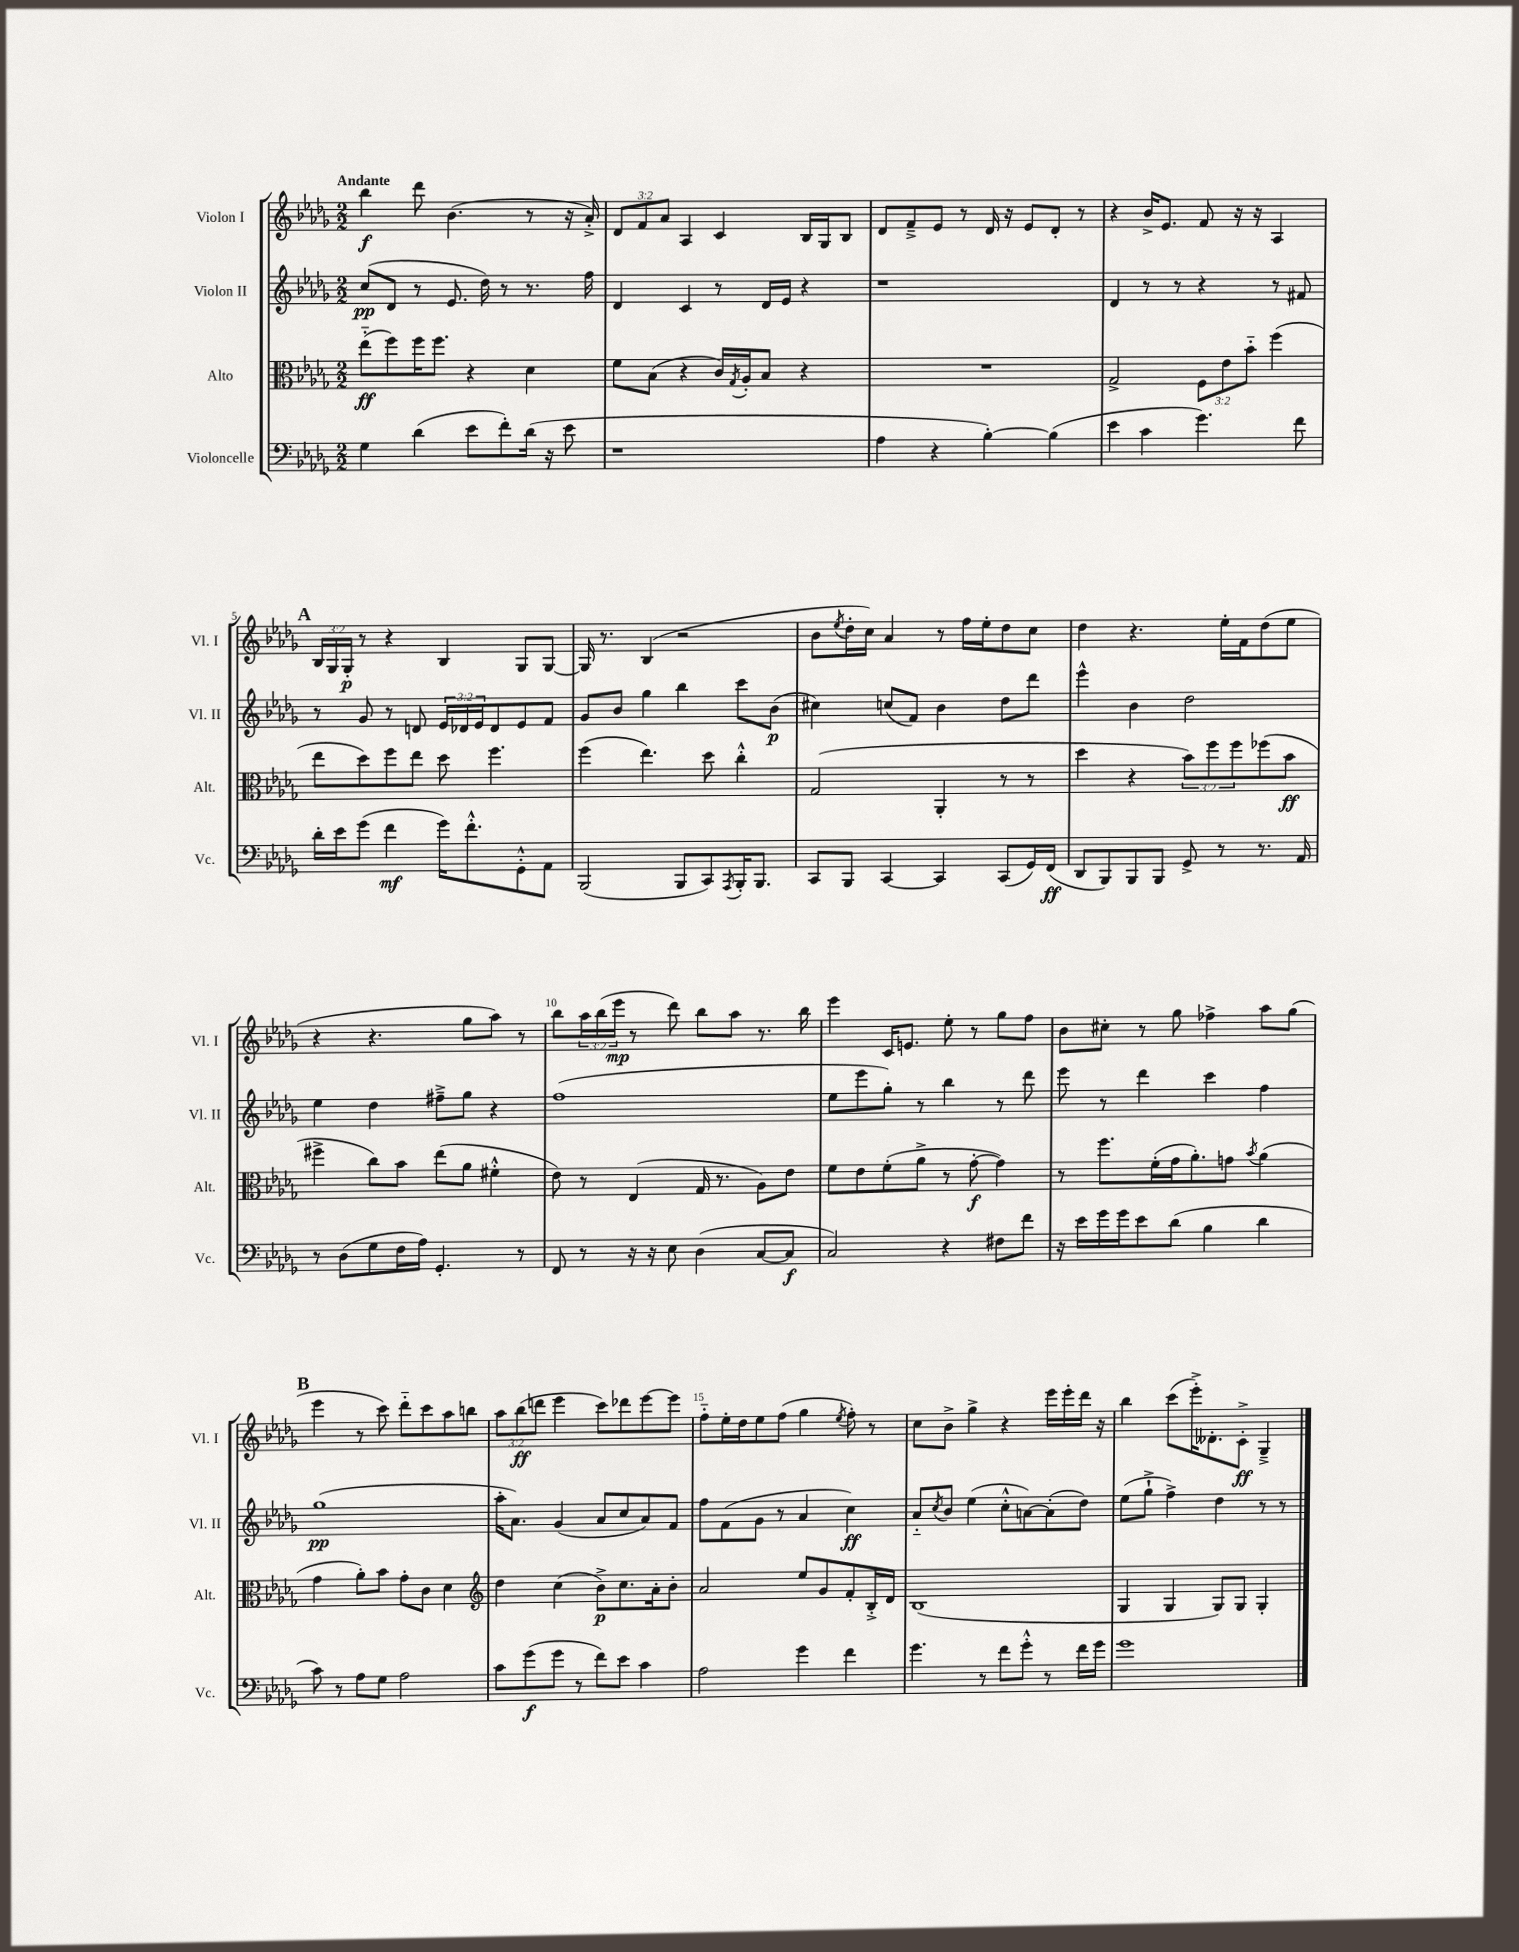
<<
\new StaffGroup <<
\new Staff = "s0" \with { instrumentName = "Violon I" shortInstrumentName = "Vl. I" } {
    \clef treble \key des \major \numericTimeSignature \time 2/2 \override Staff.TupletNumber.text = #tuplet-number::calc-fraction-text \tempo "Andante"
    bes''4\f des'''8 bes'4.( r8 r16 aes'16-.->) |
    \tuplet 3/2 { des'8 f'8 aes'8 } aes4 c'4 bes16 ges16 bes8 |
    des'8 f'8---> ees'8 r8 des'16 r16 ees'8 des'8-. r8 |
    r4 bes'16-> ees'8. f'8 r16 r16 aes4 |
    \mark \markup { \bold "A" } \tuplet 3/2 { bes16 ges16 ges16-.\p } r8 r4 bes4 ges8 ges8~ |
    ges16 r8. bes4( r2 |
    bes'8 \acciaccatura { ees''8 } des''16-. c''16) aes'4 r8 f''16 ees''16-. des''8 c''8 |
    des''4 r4. ees''16-. f'16 des''8( ees''8 |
    r4 r4. ges''8 aes''8) r8 |
    bes''8 \tuplet 3/2 { aes''16 bes''16( ees'''16\mp } r8 des'''8) bes''8 aes''8 r8. bes''16 |
    ees'''4 c'16 e'8. ees''8-. r8 ges''8 f''8 |
    bes'8 cis''8-. r8 ges''8 fes''4-> aes''8 ges''8( |
    \mark \markup { \bold "B" } ees'''4 r8 c'''8) des'''8-_ c'''8 aes''8 b''8 |
    \tuplet 3/2 { aes''8 bes''8\ff( d'''8 } ees'''4 c'''8) des'''8 ees'''8~ ees'''8 |
    f''8-_ ees''16-. des''16 ees''8 f''8( ges''4 \acciaccatura { ees''8 } f''8-.) r8 |
    c''8 bes'8-> ges''4-> r4 ees'''16 ees'''16-. des'''16 r16 |
    bes''4 c'''8( ees'''16-.->) deses'8.-. c'8-.->\ff ges4---> \bar "|." |
}
\new Staff = "s1" \with { instrumentName = "Violon II" shortInstrumentName = "Vl. II" } {
    \clef treble \key des \major \numericTimeSignature \time 2/2 \override Staff.TupletNumber.text = #tuplet-number::calc-fraction-text
    c''8\pp( des'8 r8 ees'8. des''16) r8 r8. f''16 |
    des'4 c'4 r8 des'16 ees'16 r4 |
    r1 |
    des'4 r8 r8 r4 r8 fis'8 |
    \mark \markup { \bold "A" } r8 ges'8 r8 d'8 \tuplet 3/2 { ees'16 des'16 ees'16 } des'8 ees'8 f'8 |
    ges'8 bes'8 ges''4 bes''4 c'''8 bes'8\p( |
    cis''4) c''8( f'8) bes'4 des''8 des'''8 |
    ees'''4-^ bes'4 des''2 |
    ees''4 des''4 fis''8---> ges''8 r4 |
    f''1( |
    ees''8 ees'''8 ges''8-.) r8 bes''4 r8 des'''8 |
    ees'''8 r8 des'''4 c'''4 f''4 |
    \mark \markup { \bold "B" } ges''1\pp( |
    aes''16-. aes'8.) ges'4( aes'8 c''8 aes'8) f'8 |
    f''8 f'8( ges'8 r8 aes'4 c''4\ff) |
    aes'8-_ \acciaccatura { c''8 } bes'8 ees''4( c''8-.-^ a'8~) a'8-.( des''8) |
    ees''8( ges''8-!-> f''4->) des''4 r8 r8 \bar "|." |
}
\new Staff = "s2" \with { instrumentName = "Alto" shortInstrumentName = "Alt." } {
    \clef alto \key des \major \numericTimeSignature \time 2/2 \override Staff.TupletNumber.text = #tuplet-number::calc-fraction-text
    ees''8-_\ff( f''8) f''16 f''8. r4 des'4 |
    f'8 bes8( r4 c'16) \acciaccatura { ges8 } aes16-. bes8 r4 |
    R1 |
    ges2-> \tuplet 3/2 { f8 ees'8 bes'8-_ } f''4( |
    \mark \markup { \bold "A" } ees''8 des''8) f''8 ees''8 des''8 f''4. |
    f''4( ees''4.) des''8 c''4-.-^ |
    ges2( aes,4-. r8 r8 |
    des''4 r4 \tuplet 3/2 { bes'8) f''8 f''8 } fes''8( bes'8\ff |
    fis''4-> c''8) bes'8 ees''8( aes'8 fis'4-.-^ |
    ees'8) r8 ees4( ges16 r8. aes8) ees'8 |
    f'8 ees'8 f'8-.( aes'8-> r8 ges'8~-.\f ges'4) |
    r8 f''8. f'16-.( ges'16 aes'8.-.) g'8 \acciaccatura { bes'8 } aes'4( |
    \mark \markup { \bold "B" } ges'4 aes'8-.) bes'8 ges'8-. c'8 des'4 |
    \clef treble des''4 c''4( bes'8->\p) c''8. aes'16-. bes'8-. |
    aes'2 ees''8 ges'8 f'8-. bes16-.-> des'16 |
    bes1( |
    ges4 ges4 ges8) ges8 ges4-. \bar "|." |
}
\new Staff = "s3" \with { instrumentName = "Violoncelle" shortInstrumentName = "Vc." } {
    \clef bass \key des \major \numericTimeSignature \time 2/2
    ges4 des'4( ees'8 f'8-.) des'16( r16 ees'8 |
    r1 |
    aes4 r4 bes4~-.) bes4( |
    ees'4 c'4 ges'4.) f'8 |
    \mark \markup { \bold "A" } des'16-. ees'16 ges'8( f'4\mf ges'16) f'8.-.-^ ges,8-.-^ aes,8 |
    bes,,2( bes,,8 c,8) \acciaccatura { aes,,8 } bes,,16-. bes,,8. |
    c,8 bes,,8 c,4~ c,4 c,8( ges,16) f,16\ff( |
    des,8 bes,,8) bes,,8 bes,,8 ges,8-> r8 r8. aes,16 |
    r8 des8( ges8 f16 aes16) ges,4.-. r8 |
    f,8 r8 r16 r16 ees8 des4( c8~ c8\f |
    c2) r4 fis8 f'8 |
    r16 ees'16 ges'16 ges'16 ees'8 des'8( bes4 des'4 |
    \mark \markup { \bold "B" } c'8) r8 aes8 ges8 aes2 |
    c'8 ges'8\f( ges'8 r8 f'8) ees'8 c'4 |
    aes2 ges'4 f'4 |
    ges'4. r8 f'8 ges'8-.-^ r8 f'16 ges'16 |
    ges'1 \bar "|." |
}
>>
>>
\layout { \context { \Score \override BarNumber.break-visibility = ##(#f #t #t) barNumberVisibility = #(every-nth-bar-number-visible 5) } }
